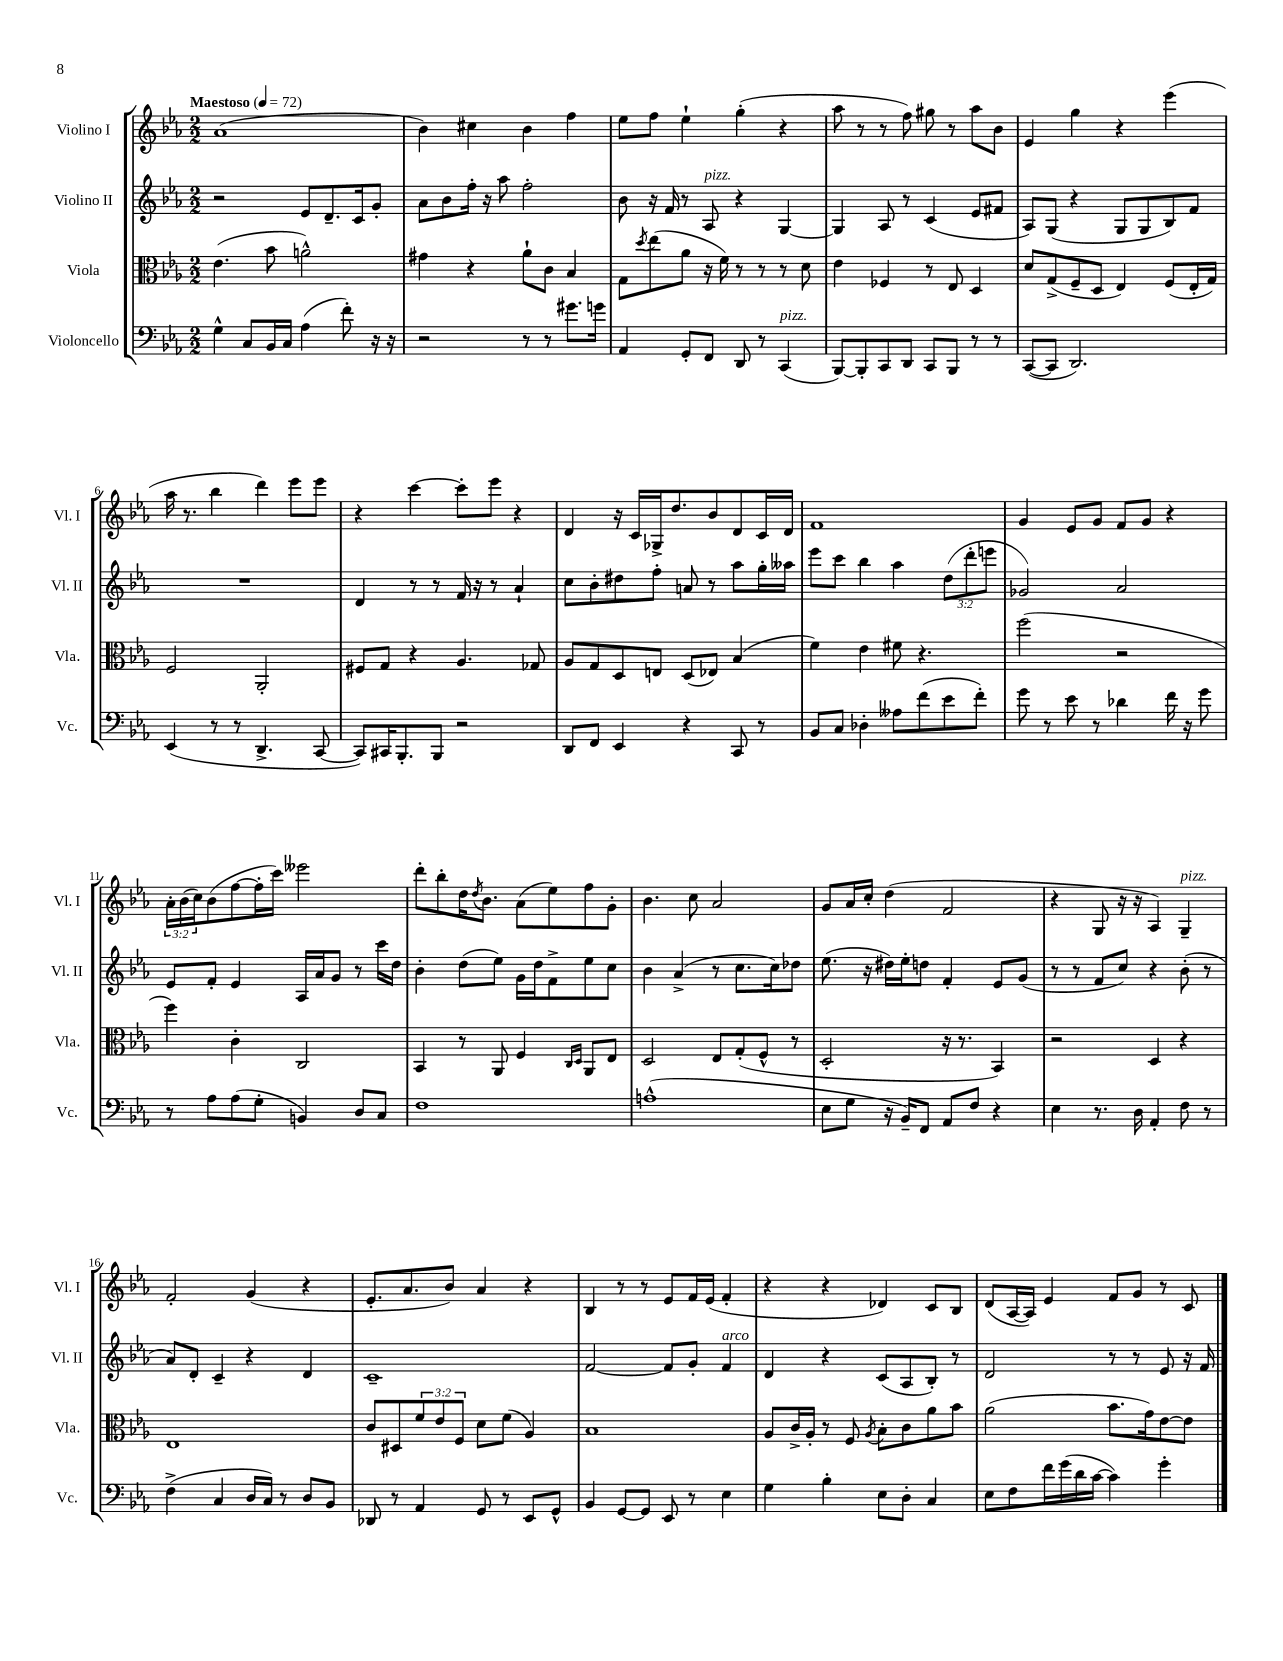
<<
\new StaffGroup <<
\new Staff = "s0" \with { instrumentName = "Violino I" shortInstrumentName = "Vl. I" } {
    \clef treble \key ees \major \numericTimeSignature \time 2/2 \override Staff.TupletNumber.text = #tuplet-number::calc-fraction-text \tempo "Maestoso" 4 = 72
    aes'1( |
    bes'4) cis''4 bes'4 f''4 |
    ees''8 f''8 ees''4-! g''4-.( r4 |
    aes''8 r8 r8 f''8) gis''8 r8 aes''8 bes'8 |
    ees'4 g''4 r4 ees'''4( |
    aes''16 r8. bes''4 d'''4) ees'''8 ees'''8 |
    r4 c'''4~ c'''8-. ees'''8 r4 |
    d'4 r16 c'16 ges16-> d''8. bes'8 d'8 c'16 d'16 |
    f'1 |
    g'4 ees'8 g'8 f'8 g'8 r4 |
    \tuplet 3/2 { aes'16-. bes'16( c''16) } bes'8( f''8~ f''16-. c'''16) eeses'''2 |
    d'''8-. bes''8-. d''16 \acciaccatura { d''8 } bes'8. aes'8( ees''8) f''8 g'8-. |
    bes'4. c''8 aes'2 |
    g'8 aes'16 c''16-. d''4( f'2 |
    r4 g8 r16 r16 aes4) g4--^\markup { \italic "pizz." } |
    f'2-. g'4( r4 |
    ees'8.-. aes'8. bes'8) aes'4 r4 |
    bes4 r8 r8 ees'8 f'16 ees'16( f'4-. |
    r4 r4 des'4) c'8 bes8 |
    d'8( aes16~ aes16) ees'4 f'8 g'8 r8 c'8 \bar "|." |
}
\new Staff = "s1" \with { instrumentName = "Violino II" shortInstrumentName = "Vl. II" } {
    \clef treble \key ees \major \numericTimeSignature \time 2/2 \override Staff.TupletNumber.text = #tuplet-number::calc-fraction-text
    r2 ees'8 d'8.-- c'16 g'8-. |
    aes'8 bes'8 f''16-. r16 aes''8 f''2-. |
    bes'8 r16 f'16 r8 aes8^\markup { \italic "pizz." } r4 g4~ |
    g4 aes8 r8 c'4( ees'8 fis'8 |
    aes8) g8( r4 g8 g8 bes8) f'8 |
    R1 |
    d'4 r8 r8 f'16 r16 r8 aes'4-! |
    c''8 bes'8-. dis''8 f''8-. a'8 r8 aes''8 g''16-. aeses''16 |
    ees'''8 c'''8 bes''4 aes''4 \tuplet 3/2 { d''8( d'''8-. e'''8 } |
    ges'2) aes'2 |
    ees'8 f'8-. ees'4 aes16 aes'16 g'8 r8 c'''16 d''16 |
    bes'4-. d''8( ees''8) g'16 d''16 f'8-> ees''8 c''8 |
    bes'4 aes'4->( r8 c''8. c''16) des''8 |
    ees''8.( r16 dis''16) ees''16-. d''8 f'4-. ees'8 g'8( |
    r8 r8 f'8 c''8) r4 bes'8-.( r8 |
    aes'8) d'8-. c'4-- r4 d'4 |
    c'1-- |
    f'2~ f'8 g'8-. f'4^\markup { \italic "arco" } |
    d'4 r4 c'8( aes8 bes8-.) r8 |
    d'2 r8 r8 ees'8 r16 f'16 \bar "|." |
}
\new Staff = "s2" \with { instrumentName = "Viola" shortInstrumentName = "Vla." } {
    \clef alto \key ees \major \numericTimeSignature \time 2/2 \override Staff.TupletNumber.text = #tuplet-number::calc-fraction-text
    ees'4.( bes'8 a'2-^) |
    gis'4 r4 aes'8-! c'8 bes4 |
    g8 \acciaccatura { d''8 } ees''8( aes'8 r16 f'16) r8 r8 r8 d'8 |
    ees'4 fes4 r8 ees8 d4 |
    d'8 g8->( f8-- d8 ees4) f8( ees16-. g16) |
    f2 aes,2-. |
    fis8 g8 r4 aes4. ges8 |
    aes8 g8 d8 e8 d8( ees8) bes4( |
    f'4) ees'4 fis'8 r4. |
    f''2( r2 |
    f''4) c'4-. c2 |
    bes,4 r8 aes,8 f4 \grace { c16 d16 } aes,8 ees8 |
    d2 ees8 g8-.( f8-^ r8 |
    d2-. r16 r8. bes,4) |
    r2 d4 r4 |
    ees1 |
    c'8 dis8 \tuplet 3/2 { f'8 ees'8 f8 } d'8 f'8( aes4) |
    bes1 |
    aes8 c'16-> aes16-. r8 f8 \acciaccatura { aes8 } bes8-. c'8 aes'8 bes'8 |
    aes'2( bes'8. g'16) ees'8~ ees'8 \bar "|." |
}
\new Staff = "s3" \with { instrumentName = "Violoncello" shortInstrumentName = "Vc." } {
    \clef bass \key ees \major \numericTimeSignature \time 2/2
    g4-^ c8 bes,16 c16 aes4( f'8-.) r16 r16 |
    r2 r8 r8 gis'8. g'16 |
    aes,4 g,8-. f,8 d,8 r8 c,4^\markup { \italic "pizz." }( |
    bes,,8~) bes,,8-. c,8 d,8 c,8 bes,,8 r8 r8 |
    c,8~( c,8 d,2.) |
    ees,4( r8 r8 d,4.-> c,8~ |
    c,8) cis,16 bes,,8.-. bes,,8 r2 |
    d,8 f,8 ees,4 r4 c,8 r8 |
    bes,8 c8 des4-. aeses8 f'8( ees'8 f'8-.) |
    g'8 r8 ees'8 r8 des'4 f'16 r16 g'8 |
    r8 aes8 aes8( g8-. b,4) d8 c8 |
    f1 |
    a1-^( |
    ees8 g8 r16 bes,16--) f,8 aes,8 f8 r4 |
    ees4 r8. d16 aes,4-. f8 r8 |
    f4->( c4 d16 c16) r8 d8 bes,8 |
    des,8 r8 aes,4 g,8 r8 ees,8 g,8-^ |
    bes,4 g,8~ g,8 ees,8 r8 ees4 |
    g4 bes4-. ees8 d8-. c4 |
    ees8 f8 f'16 g'16( d'16 c'16~ c'4) g'4-. \bar "|." |
}
>>
>>
